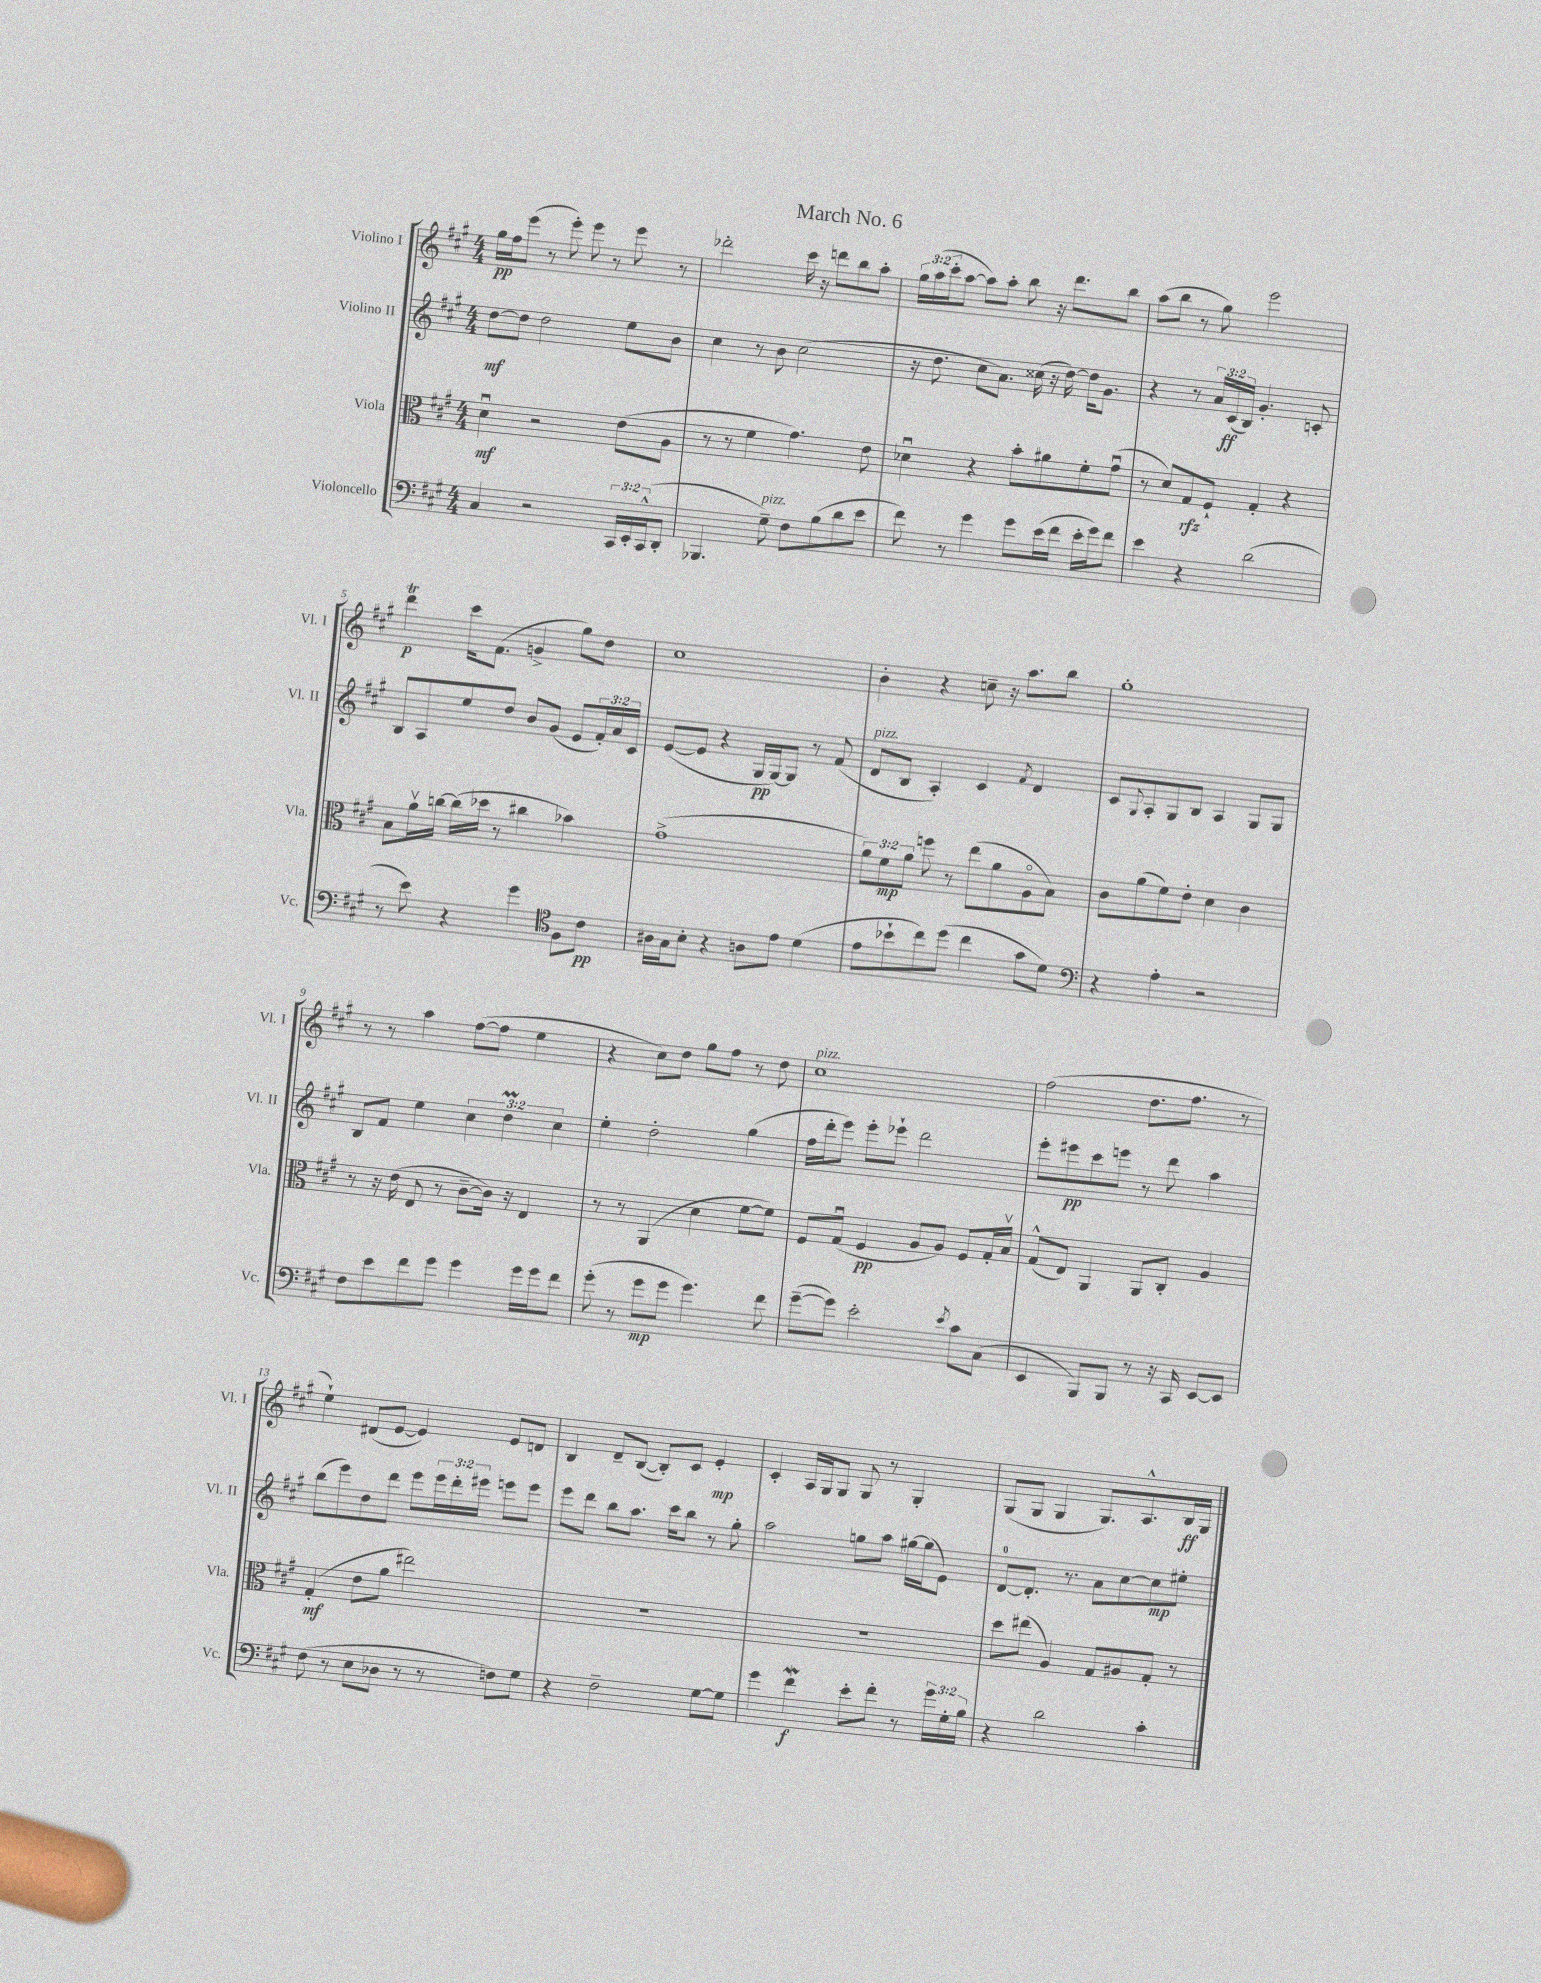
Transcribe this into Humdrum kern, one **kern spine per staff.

**kern	**kern	**kern	**kern
*staff4	*staff3	*staff2	*staff1
*clefF4	*clefC3	*clefG2	*clefG2
*k[f#c#g#]	*k[f#c#g#]	*k[f#c#g#]	*k[f#c#g#]
*M4/4	*M4/4	*M4/4	*M4/4
4C#	4du	[8dd	16gg#
.	.	.	16ff#
.	.	8dd]	(8eee
2r	2r	2dd	8r
.	.	.	8eee')
.	.	.	8eee
.	.	.	8r
24CC#	(8e	8ee	8eee
24EE'	.	.	.
(24CC#^^	.	.	.
8DD'	8A	8b	8r
=	=	=	=
4.BBB-	8r	4cc#	2ddd-'
.	8r	.	.
.	4f#	8r	.
8G#~)	.	8b	.
8F#	4.g#)	(2cc#	16ccc#
.	.	.	16r
(8B	.	.	8ddd
8d	.	.	8bb
8e	8e	.	8aa'
=	=	=	=
8f#)	4d-u	16r	24gg#
.	.	.	(24aa
.	.	8.dd	.
.	.	.	24ccc#'
8r	.	.	[8aa
4g#	4r	8cc#	8aa])
.	.	8.a)	8aa'
8g#	8b'	.	8bb
.	.	(16cc##	.
(16e	8a#	16r	16r
16f#	.	[16dd)	8.ddd
16e'	8f#'	16dd]	.
16g#)	.	8.g#	.
8f#	(8g#u	.	8bb
=	=	=	=
4e	8r	4r	(8aa
.	8d)	.	8bb
4r	8G#	8r	8r
.	8F#`	24a	8gg#)
.	.	(24c#	.
.	.	24B)	.
(2d	4G#'	4.g#'	2eee
.	4r	.	.
.	.	8c'	.
=	=	=	=
8r	8B	8B	4ddd
8e)	16av	8A	.
.	[16cc	.	.
4r	(16cc]	8ee	16ccc#
.	16dd-	.	(8.f#
.	8r	8dd	.
4g#	4cc#	8b	4g^
.	.	(8g#	.
*clefC4	*	*	*
8F#	4b-)	8e	8gg#)
8c#	.	24f#')	8dd
.	.	24a	.
.	.	24c#	.
=	=	=	=
16A#	(1g#^	([8e	1cc#
16G#	.	.	.
8B'	.	8e]	.
4r	.	4r	.
8A	.	16G#	.
.	.	[16G#)	.
8e	.	8G#]	.
(4d	.	8r	.
.	.	(8f#	.
=	=	=	=
8e	12a)	8d	4b'
.	12f#	.	.
8b-`	.	8B	.
.	12a	.	.
8cc#)	8ff	4A')	4r
(8dd	8r	.	.
4cc#	(8ee	4c#	8cc~
.	8a	.	16r
.	.	.	8.aa
.	.	8qf#	.
8g#	8Ao	4d	.
8d)	8B)	.	8bb
=	=	=	=
*clefF4	*	*	*
4r	8c#	8c#	1gg#'
.	.	8qqG#	.
.	(8a	8A'	.
4A'	8f#)	8G#	.
.	8e'	8B	.
2r	4d	4A	.
.	4c#	8G#	.
.	.	8G#	.
=	=	=	=
8F#	8r	8B	8r
8e	16r	8f#	8r
.	(16e	.	.
8f#	8E	4ee	4aa
8g#	8r	.	.
4g#	[8c#~	6cc#	([8ff#
.	16c#])	.	8ff#]
.	.	6dd	.
.	16r	.	.
16g#	4E	.	4ee
16g#	.	.	.
.	.	6cc#	.
8f#	.	.	.
=	=	=	=
(8g#'	8r	4ee'	4r
8r	8r	.	.
8g#	(4AA	2dd'	8cc#)
8g#	.	.	8dd
4.g#)	4d	.	8gg#
.	.	.	8ff#
.	[8f#	(4gg#	8r
8f#	8f#])	.	8dd
=	=	=	=
([8g#~	8F#	16ff#	1cc#
.	.	16ddd'	.
8g#])	(8G#u	8eee)	.
2e'	4F#	8eee'	.
.	.	8eee-`	.
.	8A	2ddd	.
.	8A)	.	.
8qe	.	.	.
8c#	8F#	.	.
(8C#	16G#'	.	.
.	16Bv	.	.
=	=	=	=
4EE	(8G#^^	8eee'	(2ff#
.	8E)	8eee#	.
8BBB)	4AA	8ccc#	.
8BBB	.	8eee	.
8r	8AA	8r	8.dd
16r	8C#'	8ddd	.
16CC#	.	.	8.ff#
[8EE	4A	4aa	.
8EE]	.	.	8r
=	=	=	=
(8F#	(4G#'	(8bb	4ee`)
8r	.	8eee)	.
8E	8e	8dd	(8d#
8D-	8a	8ddd	[8e
8r	2ee#)	8eee	4e])
8r	.	24eee	.
.	.	24ddd'	.
.	.	24eee#	.
8F)	.	8eee	8e
8G#	.	8eee	8d
=	=	=	=
4r	1r	8eee	4B
.	.	8ddd	.
2F#~	.	8bb	8d~
.	.	8.aa	([8B
.	.	.	8B'])
.	.	16ccc#	.
.	.	8bb	8c#
[8G#	.	8r	4e'
8G#]	.	8gg#'	.
=	=	=	=
4g#	1r	2aa	4c#'
4f#	.	.	16A
.	.	.	16G#
.	.	.	8G#
8e'	.	8gg	8G#
8f#'	.	8aa	8r
8r	.	[16gg#	4G#'
.	.	(16gg#]	.
24g#	.	8e)	.
24G#'	.	.	.
24B	.	.	.
=	=	=	=
4r	8dd	[8d	(8G#
.	(8ee#	8.d']	8G#
2d	4A)	.	4G#
.	.	8.r	.
.	8G#	8a	8.G#)
.	8A#	[8cc#	.
.	.	.	8.A^^
4c#'	8G#'	8cc#]	.
.	8r	8ee#'	16B
.	.	.	16G#
==	==	==	==
*-	*-	*-	*-
